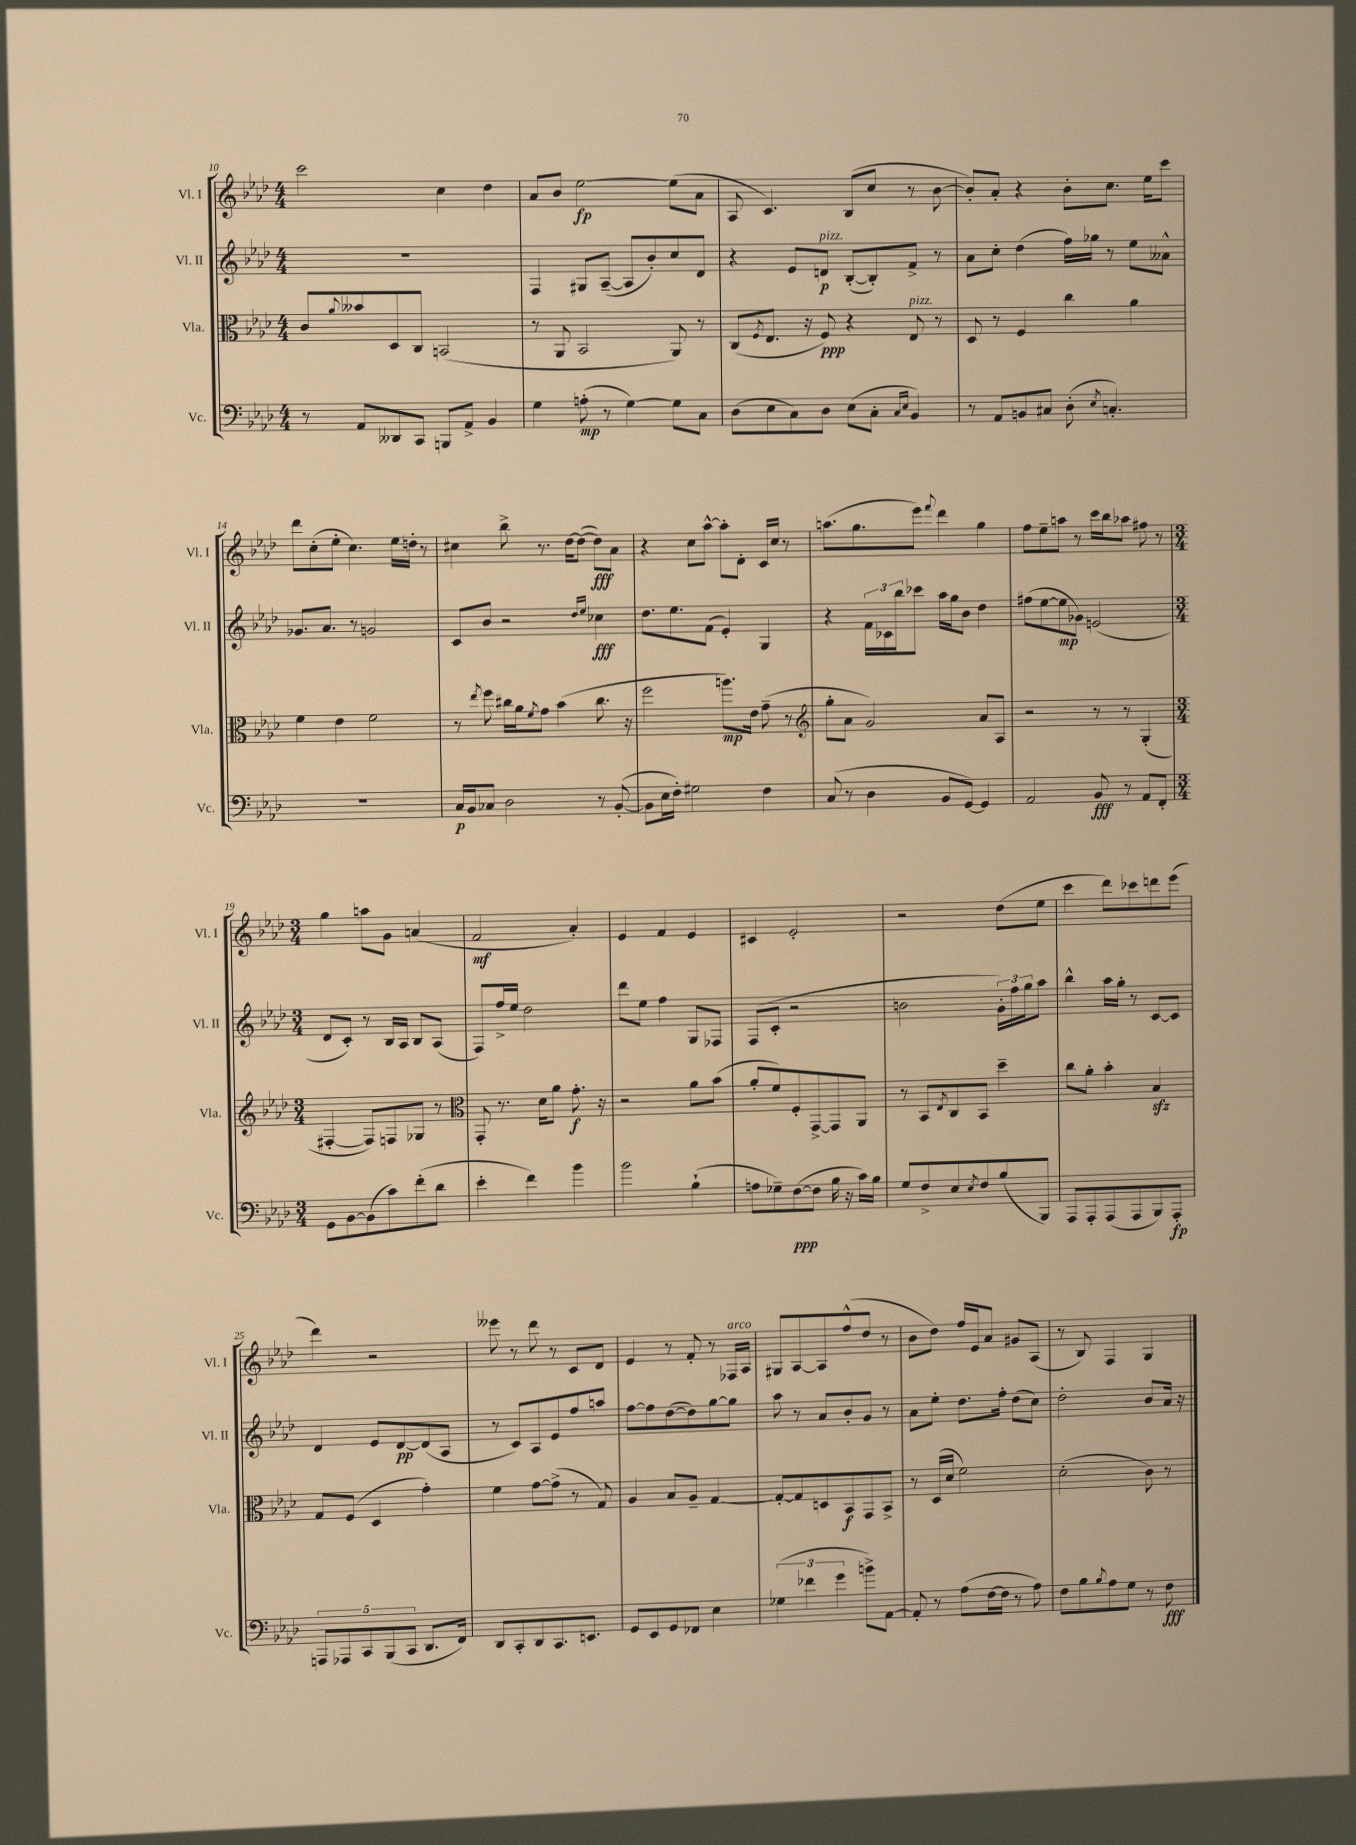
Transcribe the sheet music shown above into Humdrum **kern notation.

**kern	**dynam	**kern	**dynam	**kern	**dynam	**kern	**dynam
*part4	*part4	*part3	*part3	*part2	*part2	*part1	*part1
*staff4	*staff4	*staff3	*staff3	*staff2	*staff2	*staff1	*staff1
*I"Vc.	*	*I"Vla.	*	*I"Vl. II	*	*I"Vl. I	*
*I'Vc.	*	*I'Vla.	*	*I'Vl. II	*	*I'Vl. I	*
*clefF4	*	*clefC3	*	*clefG2	*	*clefG2	*
*k[b-e-a-d-]	*	*k[b-e-a-d-]	*	*k[b-e-a-d-]	*	*k[b-e-a-d-]	*
*M4/4	*	*M4/4	*	*M4/4	*	*M4/4	*
=10	=10	=10	=10	=10	=10	=10	=10
8r	.	8c/L	.	1r	.	2ccc\	.
.	.	8qqa-/	.	.	.	.	.
8AA-/L	.	8b--X/	.	.	.	.	.
8DD--X/	.	8D-/	.	.	.	.	.
8CC/J	.	8C/J	.	.	.	.	.
8BBBn/L	.	(2BBn/	.	.	.	4cc\	.
8AA-^/J	.	.	.	.	.	.	.
4BB-/	.	.	.	.	.	4dd-\	.
=11	=11	=11	=11	=11	=11	=11	=11
4G\	.	8r	.	4F/	.	8a-/L	.
.	.	8AA-/	.	.	.	8b-/J	.
(8An'\	mp	2BB-/	.	8G#X/L	.	[2ee-\	fp
8r	.	.	.	([8A-~/J	.	.	.
[4G\)	.	.	.	8A-/L]	.	.	.
.	.	.	.	8b-'/)	.	.	.
8G\L]	.	8AA-/)	.	8cc/	.	(8ee-\L]	.
8C\J	.	8r	.	8d-/J	.	8a-\J	.
=12	=12	=12	=12	=12	=12	=12	=12
(8D-\L	.	(8C/L	.	4r	.	8A-/	.
.	.	8qF/	.	.	.	.	.
8E-\	.	8.E-/J	.	.	.	4.c/)	.
8C\)	.	.	.	8e-/L	.	.	.
.	.	16r	.	.	.	.	.
!	!	!	!	!LO:TX:a:i:t=pizz.	!	!	!
8D-\J	.	8F/)	ppp	8dn/J	p	.	.
(8E-\L	.	4r	.	([8B-'/L	.	(8B-/L	.
8C'\J	.	.	.	8B-'/])	.	8cc/J	.
16qqC/LL	.	.	.	.	.	.	.
16qqE-/JJ	.	.	.	.	.	.	.
!	!	!LO:TX:a:i:t=pizz.	!	!	!	!	!
4BB-/)	.	8E-/	.	8f^/J	.	8r	.
.	.	8r	.	8r	.	[8b-\	.
=13	=13	=13	=13	=13	=13	=13	=13
8r	.	8D-/	.	8a-\L	.	8b-'/L])	.
8AA-/L	.	8r	.	8cc'\J	.	8a-'/J	.
8BBn/	.	4F/	.	(4dd-\	.	4r	.
8C#X/J	.	.	.	.	.	.	.
(8D-'\	.	4cc\	.	16ff\LL)	.	8b-'\L	.
.	.	.	.	16gg-X\JJ	.	.	.
8qE-/	.	.	.	.	.	.	.
4.Cn'/)	.	.	.	8r	.	8.cc\J	.
.	.	4a-\	.	8ee-\L	.	.	.
.	.	.	.	.	.	16ee-\KL	.
.	.	.	.	8a--X^^\J	.	8ccc\J	.
!!LO:LB:g=z
=14	=14	=14	=14	=14	=14	=14	=14
1r	.	4f\	.	8.g-X/L	.	8ddd-\L	.
.	.	.	.	.	.	(8cc'\	.
.	.	.	.	8.a-/J	.	.	.
.	.	4e-\	.	.	.	8ee-'\J	.
.	.	.	.	8r	.	4.cc\)	.
.	.	2f\	.	2gn/	.	.	.
.	.	.	.	.	.	16ee-\LL	.
.	.	.	.	.	.	16ddn'\JJ	.
.	.	.	.	.	.	8r	.
=15	=15	=15	=15	=15	=15	=15	=15
16C/LL	p	8r	.	8c/L	.	4cc#X\	.
16BB-/J	.	.	.	.	.	.	.
.	.	8qee-/	.	.	.	.	.
8C-X/J	.	8ff\	.	8b-/J	.	.	.
2D-\	.	16cc#X\LL	.	2r	.	8bb-^\	.
.	.	16a-\J	.	.	.	.	.
.	.	8qf/	.	.	.	.	.
.	.	8g\J	.	.	.	8.r	.
.	.	(4b-\	.	.	.	.	.
.	.	.	.	.	.	[16dd-\KL	.
.	.	.	.	.	.	(8dd-\J_	.
.	.	.	.	16qqdd-/LL	.	.	.
.	.	.	.	16qqee-/JJ	.	.	.
8r	.	8.cc#\	.	4cc-X\	fff	8dd-\L])	fff
([8BB-'/	.	.	.	.	.	8a-\J	.
.	.	16r	.	.	.	.	.
=16	=16	=16	=16	=16	=16	=16	=16
8BB-\L]	.	2ff\	.	8.dd-\L	.	4r	.
16E-\L	.	.	.	.	.	.	.
16F'\JJ)	.	.	.	8.ee-\	.	.	.
2G#X\	.	.	.	.	.	8cc\L	.
.	.	.	.	(8f\J	.	[8aa-^^\J	.
.	.	8.aan\L)	mp	4e-'/)	.	8aa-'\L]	.
.	.	.	.	.	.	8d-'\J	.
.	.	16e-\Jk	.	.	.	.	.
4F\	.	(8g~\	.	4G/	.	16c/LL	.
.	.	.	.	.	.	16cc/JJ	.
.	.	8r	.	.	.	8r	.
=17	=17	=17	=17	=17	=17	=17	=17
*	*	*clefG2	*	*	*	*	*
(8C/	.	8gg'\L	.	4r	.	(8.aan\L	.
8r	.	8a-\J	.	.	.	.	.
.	.	.	.	.	.	8.gg\	.
4D-\	.	2g/)	.	24f\LL	.	.	.
.	.	.	.	24c-X\	.	.	.
.	.	.	.	24bb-\J	.	.	.
.	.	.	.	8ccc-X\J	.	8eee-\J)	.
.	.	.	.	.	.	8qqfff/	.
8BB-/L	.	.	.	16aa-\LL	.	4ddd-\	.
.	.	.	.	16gg\J	.	.	.
[8GG/J)	.	.	.	8b-\J	.	.	.
4GG/]	.	8a-/L	.	4dd-\	.	4gg\	.
.	.	8A-/J	.	.	.	.	.
=18	=18	=18	=18	=18	=18	=18	=18
2AA-/	.	2r	.	(8ff#X\L	.	8ff\L	.
.	.	.	.	[8ee-\	.	8ee-~\	.
.	.	.	.	8ee-\]	mp	8aan\J	.
.	.	.	.	8g-X\J)	.	8r	.
8BB-/	fff	8r	.	(2en/	.	16ccc\LL	.
.	.	.	.	.	.	16bb-\J	.
8r	.	8r	.	.	.	8aa-X\J	.
8AA-/L	.	(4G'/	.	.	.	8ff#X\	.
8FF'/J	.	.	.	.	.	8r	.
!!LO:LB:g=z
=19	=19	=19	=19	=19	=19	=19	=19
*M3/4	*	*M3/4	*	*M3/4	*	*M3/4	*
8GG\L	.	[4F#X'/	.	8d-/L	.	4gg\	.
[8BB-\	.	.	.	8c'/J)	.	.	.
(8BB-\]	.	8F#/L])	.	8r	.	8aan\L	.
8c\)	.	8Fn/	.	16B-/LL	.	8g\J	.
.	.	.	.	16A-/JJ	.	.	.
(8f'\	.	8G-X/J	.	8B-/L	.	(4an/	.
8d-\J	.	8r	.	(8A-/J	.	.	.
=20	=20	=20	=20	=20	=20	=20	=20
*	*	*clefC3	*	*	*	*	*
4e-'\	.	8GG'/	.	8F/L)	.	2f/	mf
.	.	8.r	.	16ff^/L	.	.	.
.	.	.	.	16ee-/JJ	.	.	.
4f\)	.	.	.	2dd-\	.	.	.
.	.	16d-\KL	.	.	.	.	.
.	.	8a-\J	.	.	.	.	.
4b-\	.	8.g'\	f	.	.	4a-'/)	.
.	.	16r	.	.	.	.	.
=21	=21	=21	=21	=21	=21	=21	=21
2b-\	.	2r	.	8ddd-\L	.	4e-/	.
.	.	.	.	8ee-\J	.	.	.
.	.	.	.	4ff\	.	4f/	.
(4B-`\	.	8a-\L	.	8G/L	.	4e-/	.
.	.	(8b-\J	.	8F-X/J	.	.	.
=22	=22	=22	=22	=22	=22	=22	=22
8An\L	.	8a-'/L	.	(8F/L	.	4c#X/	.
8G-X~\)	.	8f/)	.	8c'/J	.	.	.
([8F\	ppp	8F'/	.	2r	.	2e-'/	.
8F\J]	.	[8GG^/	.	.	.	.	.
16B-\	.	8GG/]	.	.	.	.	.
16r	.	.	.	.	.	.	.
16c\LL)	.	8AA-/J	.	.	.	.	.
16B-\JJ	.	.	.	.	.	.	.
=23	=23	=23	=23	=23	=23	=23	=23
8G/L	.	8r	.	2bn\	.	2r	.
8F^/	.	8BB-/L	.	.	.	.	.
.	.	8qE-/	.	.	.	.	.
8E-/	.	8C/	.	.	.	.	.
8qE-/	.	.	.	.	.	.	.
8F/	.	8BB-/J	.	.	.	.	.
(8B-/	.	4dd-~\	.	24g'\LL)	.	(8dd-\L	.
.	.	.	.	24ff\	.	.	.
.	.	.	.	24gg\J	.	.	.
8BBB-/J)	.	.	.	8aa-\J	.	8ee-\J	.
=24	=24	=24	=24	=24	=24	=24	=24
8AAA-/L	.	8cc\L	.	4bb-^^\	.	4ccc\	.
8AAA-'/	.	8a-'\J	.	.	.	.	.
(8AAA-/	.	4b-'\	.	16aa-\LL	.	8ddd-\L)	.
.	.	.	.	16gg'\JJ	.	.	.
8AAA-/	.	.	.	8r	.	8ccc-X\	.
8BBB-/)	.	4B-zz/	.	[8c/L	.	8dddn\	.
8AAA-'/J	fp	.	.	8c/J]	.	(8eee-\J	.
!!LO:LB:g=z
=25	=25	=25	=25	=25	=25	=25	=25
10AAAn/L	.	8G/L	.	4d-/	.	4ddd-\)	.
10AAA-X/	.	.	.	.	.	.	.
.	.	(8F/J	.	.	.	.	.
10CC/	.	.	.	.	.	.	.
.	.	4D-/	.	8e-/L	.	2r	.
(10BBB-/	.	.	.	.	.	.	.
.	.	.	.	[8d-/	pp	.	.
10CC/J	.	.	.	.	.	.	.
8.DD-/L	.	4g'\)	.	(8d-/]	.	.	.
.	.	.	.	8A-/J	.	.	.
16FF/Jk)	.	.	.	.	.	.	.
=26	=26	=26	=26	=26	=26	=26	=26
8DD-/L	.	4f\	.	8r	.	8eee--X\	.
8CC'/	.	.	.	8c/L)	.	8r	.
8DD-/	.	[8g\L	.	8A-/	.	8ddd-\	.
8.CC/	.	(8g^\J]	.	8e-/	.	8r	.
.	.	8r	.	8ff/	.	8c/L	.
8.EEn/J	.	.	.	.	.	.	.
.	.	8G/)	.	8aan/J	.	8d-/J	.
=27	=27	=27	=27	=27	=27	=27	=27
8GG/L	.	4A-/	.	[8ff\L	.	4e-/	.
8EE-/	.	.	.	8ff\]	.	.	.
8GG/	.	8B-/L	.	([8dd-\	.	8r	.
8FF-X/J	.	8A-~/J	.	8dd-\])	.	8f'/	.
4E-\	.	[4G/	.	[8gg\	.	8r	.
!	!	!	!	!	!	!LO:TX:a:i:t=arco	!
.	.	.	.	8gg\J]	.	16F-X/LL	.
.	.	.	.	.	.	16A-/JJ	.
=28	=28	=28	=28	=28	=28	=28	=28
(6G-X\	.	8G'/L_	.	8aa-\	.	8G#X/L	.
.	.	8G/]	.	8r	.	[8A-/	.
6f-X\	.	.	.	.	.	.	.
.	.	8Dn/	.	8a-/L	.	8A-/]	.
6g\	.	.	.	.	.	.	.
.	.	8BB-/	f	8b-'/	.	(8ff^^/	.
8bn^\L)	.	8GG/	.	8g/J	.	8dd-/J	.
[8AA-\J	.	8BB-^/J	.	8r	.	8r	.
=29	=29	=29	=29	=29	=29	=29	=29
8AA-'/]	.	8r	.	8a-\L	.	8b-\L	.
8r	.	(16D-/LL	.	8ee-'\J	.	8dd-\J)	.
.	.	16d-/JJ	.	.	.	.	.
(8A-\L	.	2f\)	.	8.dd-\L	.	16ff/LL	.
.	.	.	.	.	.	16e-/J	.
[16F\L	.	.	.	.	.	8a-/J	.
16F\JJ]	.	.	.	16ff'\Jk	.	.	.
8r	.	.	.	(8dd-\L	.	8g#X/L	.
8A-\)	.	.	.	8cc\J)	.	(8A-/J	.
=30	=30	=30	=30	=30	=30	=30	=30
8F\L	.	(2d-'\	.	2dd-'\	.	8r	.
8B-\	.	.	.	.	.	8B-/)	.
8qB-/	.	.	.	.	.	.	.
8A-\	.	.	.	.	.	4F/	.
8G\J	.	.	.	.	.	.	.
8r	.	8c\)	.	8b-/L	.	4G/	.
8F\	fff	8r	.	16a-/Jk	.	.	.
.	.	.	.	16r	.	.	.
==	==	==	==	==	==	==	==
*-	*-	*-	*-	*-	*-	*-	*-
